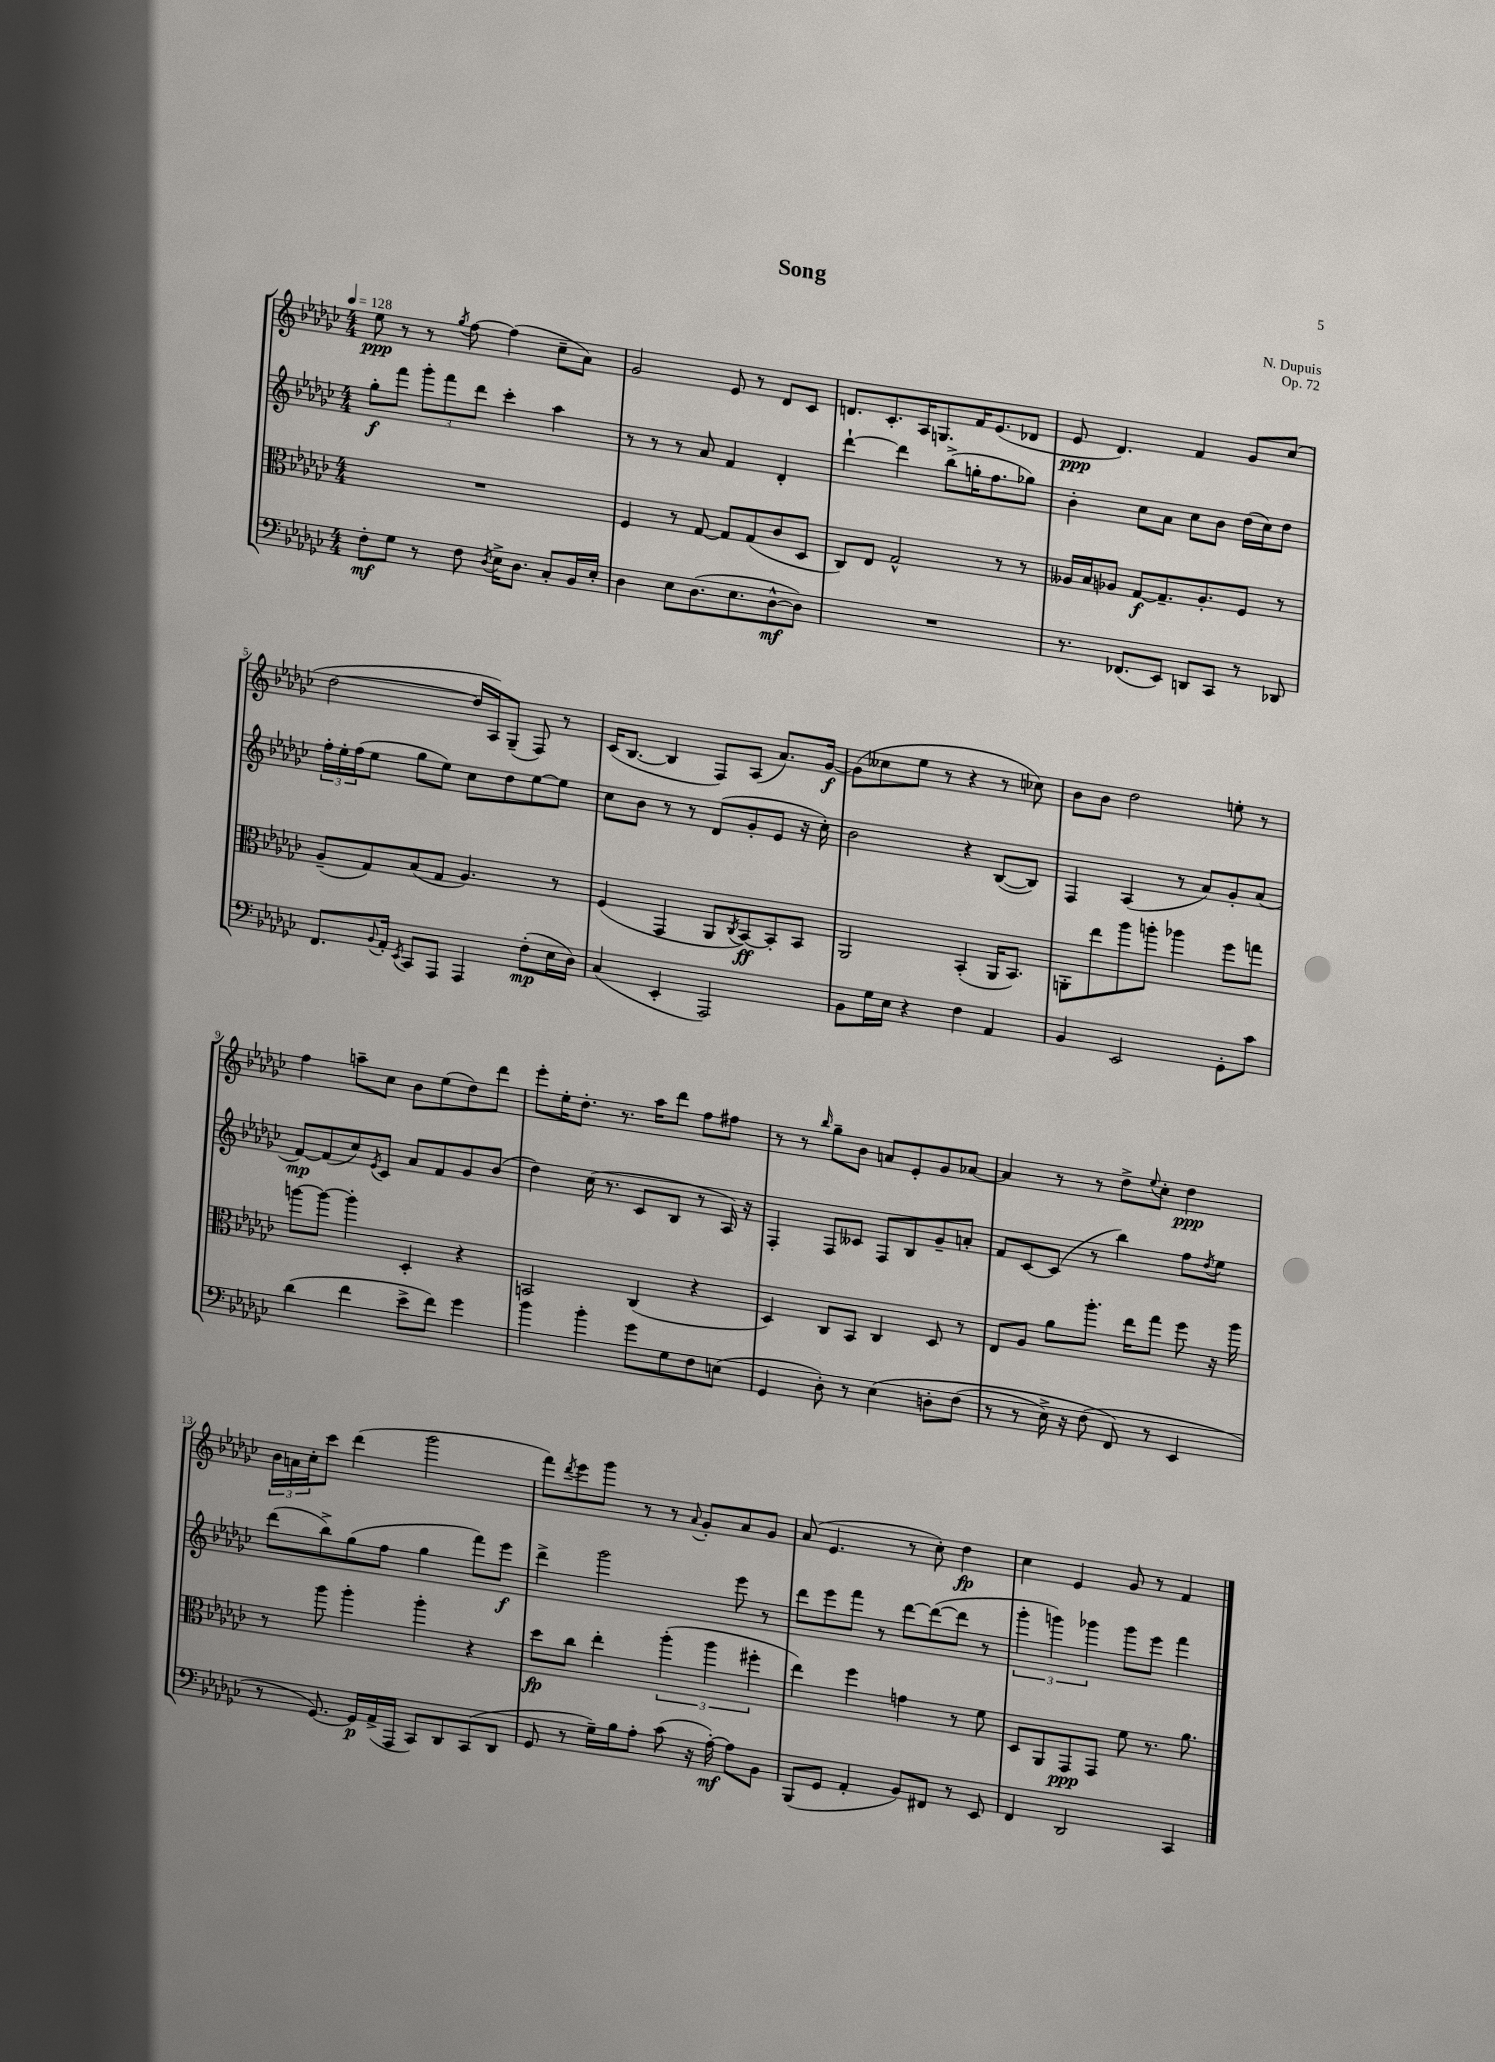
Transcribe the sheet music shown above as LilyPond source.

\header { title = "Song" composer = "N. Dupuis" opus = "Op. 72" }
<<
\new StaffGroup <<
\new Staff = "s0" {
    \clef treble \key ges \major \numericTimeSignature \time 4/4 \tempo 4 = 128
    ees''8\ppp r8 r8 \acciaccatura { ges''8 } f''8~ f''4( ces''8-- aes'8) |
    ges'2 ees'8 r8 des'8 ces'8 |
    d'8. ces'8.-. aes16 g8. f'16 ees'8.( des'8 |
    ees'8\ppp des'4.) f'4 ges'8 ces''8( |
    des''2~ des''16 aes16) ges8--( f8) r8 |
    ces'16( bes8.~ bes4 f8) aes8( aes'8.) ges'16~\f |
    ges'8( ceses''8 ees''8 r8 r4 r8 ces''8) |
    bes'8 bes'8 des''2 e''8-. r8 |
    f''4 a''8-- ces''8 bes'8 ees''8( des''8) des'''8 |
    ees'''8-. ees''16-. des''8.-. r8. aes''16 des'''8 f''8 fis''8 |
    r8 r8 \grace { bes''16 } ges''8-- bes'8 a'8 ees'8-. ges'8 aes'8~ |
    aes'4 r8 r8 des''8-> \appoggiatura { ees''8 } ces''8-. des''4\ppp |
    \tuplet 3/2 { bes'16 a'16 ces''16-. } ces'''8 des'''4( ges'''2 |
    f'''8) \acciaccatura { des'''8 } ees'''8 ges'''8 r8 r8 \appoggiatura { aes'8 } ges'8-. aes'8 ges'8 |
    aes'8( ees'4. r8 ces''8-.) des''4\fp |
    ces''4 ees'4 ges'8 r8 f'4 \bar "|." |
}
\new Staff = "s1" {
    \clef treble \key ges \major \numericTimeSignature \time 4/4
    ges''8-.\f f'''8 \tuplet 3/2 { ges'''8-. f'''8 des'''8 } ces'''4-. aes''4 |
    r8 r8 r8 aes'8 f'4 des'4-. |
    des'''4~-! des'''4 bes''8->( g''16-. f''8. ges''8) |
    bes'4-. ces''8 aes'8 ces''8 bes'8 des''16( ces''16) des''8 |
    \tuplet 3/2 { f''16-. ees''16-. f''16( } ees''8 ges''8 ees''8) ces''8 des''8 ees''8~ ees''8 |
    ces''8 bes'8 r8 r8 des'8( ges'8-. ees'8 r16 ces''16-.) |
    bes'2 r4 bes8~( bes8) |
    f4 aes4( r8 aes'8) ges'8-. aes'8( |
    f'8~\mp) f'8( ces''8) \acciaccatura { ees'8 } ces'8 aes'8 f'8 ges'8 bes'8( |
    des''4) ces''16( r8. ces'8 bes8 r8 aes16) r16 |
    f4-. f8 ceses'8 f8 bes8 ges'8-- a'8-. |
    f'8 ces'8~ ces'8( r8 bes''4) f''8 \acciaccatura { des''8 } ees''8 |
    des'''8( bes''8->) ges''8( f''8 ges''4 f'''8) ees'''8\f |
    des'''4-> ges'''2 ees'''8 r8 |
    des'''8 ees'''8 f'''8 r8 des'''8~ des'''8~( des'''8 r8 |
    \tuplet 3/2 { ges'''4-. g'''4) ges'''4 } ges'''8 ees'''8 f'''4 \bar "|." |
}
\new Staff = "s2" {
    \clef alto \key ges \major \numericTimeSignature \time 4/4
    R1 |
    f4 r8 ges8~ ges8 ges8( ces'8 des8 |
    ces8) ees8 ges2-^ r8 r8 |
    aeses16 bes16 aes8 ges8~\f ges8.-- aes8.-. f8 r8 |
    aes8--( ges8) bes8( ges8 aes4.) r8 |
    f4( ges,4 aes,8 \acciaccatura { ces8 } bes,8~\ff) bes,8-. bes,8 |
    aes,2 bes,4-.( aes,16 bes,8.) |
    a,8-. ees''8 aes''8 a''8-. aes''4 f''8 g''8 |
    a''8~ a''8~ a''4-. des4-. r4 |
    b,2 ces4( r4 |
    des4) ces8 bes,8 ces4 des8 r8 |
    ees8 aes8 aes'8 aes''8.-. ees''16 ges''8 f''8 r16 aes''16 |
    r8 aes''8 aes''4-. aes''4-. r4 |
    des''8\fp ces''8 ees''4-. \tuplet 3/2 { aes''4-.( aes''4 fis''4-. } |
    ees''4) f''4 g'4 r8 f'8 |
    des8 aes,8 ges,8\ppp ges,8 f'8 r8. aes'8. \bar "|." |
}
\new Staff = "s3" {
    \clef bass \key ges \major \numericTimeSignature \time 4/4
    f8-.\mf ges8 r8 f8 \acciaccatura { des8 } ees16-> des8. ces8-. bes,16 ees16-. |
    des4 ees8 des8.( ees8. des8~-^\mf des8) |
    R1 |
    r8. fes,8.( ees,8) d,8 ces,8 r8 des,8 |
    f,8. \appoggiatura { bes,8 } aes,16-. \acciaccatura { ees,8 } ces,8 aes,,8 aes,,4 f8-.\mp( ees16 des16) |
    ces4( ees,4-. aes,,2) |
    bes,8 ges16 ees16 r4 f4 aes,4 |
    bes,4 ees,2 ges,8-. ces'8 |
    des'4( f'4 ees'8-> f'8) ges'4 |
    bes'4 bes'4-. ges'8 ges8 f8 e8( |
    ges,4 des8-.) r8 ees4\( d8-. f8( |
    r8 r8 ees16->) r16 f8( f,8\) r8 ees,4 |
    r8 ges,8.~) ges,16\p aes,16->( aes,,16 ces,8) des,8 ces,8( des,8 |
    ges,8 r8 ges16--) bes16 aes8-. ces'8( r16 aes16~-.\mf) aes8 bes,8 |
    bes,,8( ges,8 aes,4-. bes,8) fis,8 r8 ees,8 |
    f,4 des,2 ces,4 \bar "|." |
}
>>
>>
